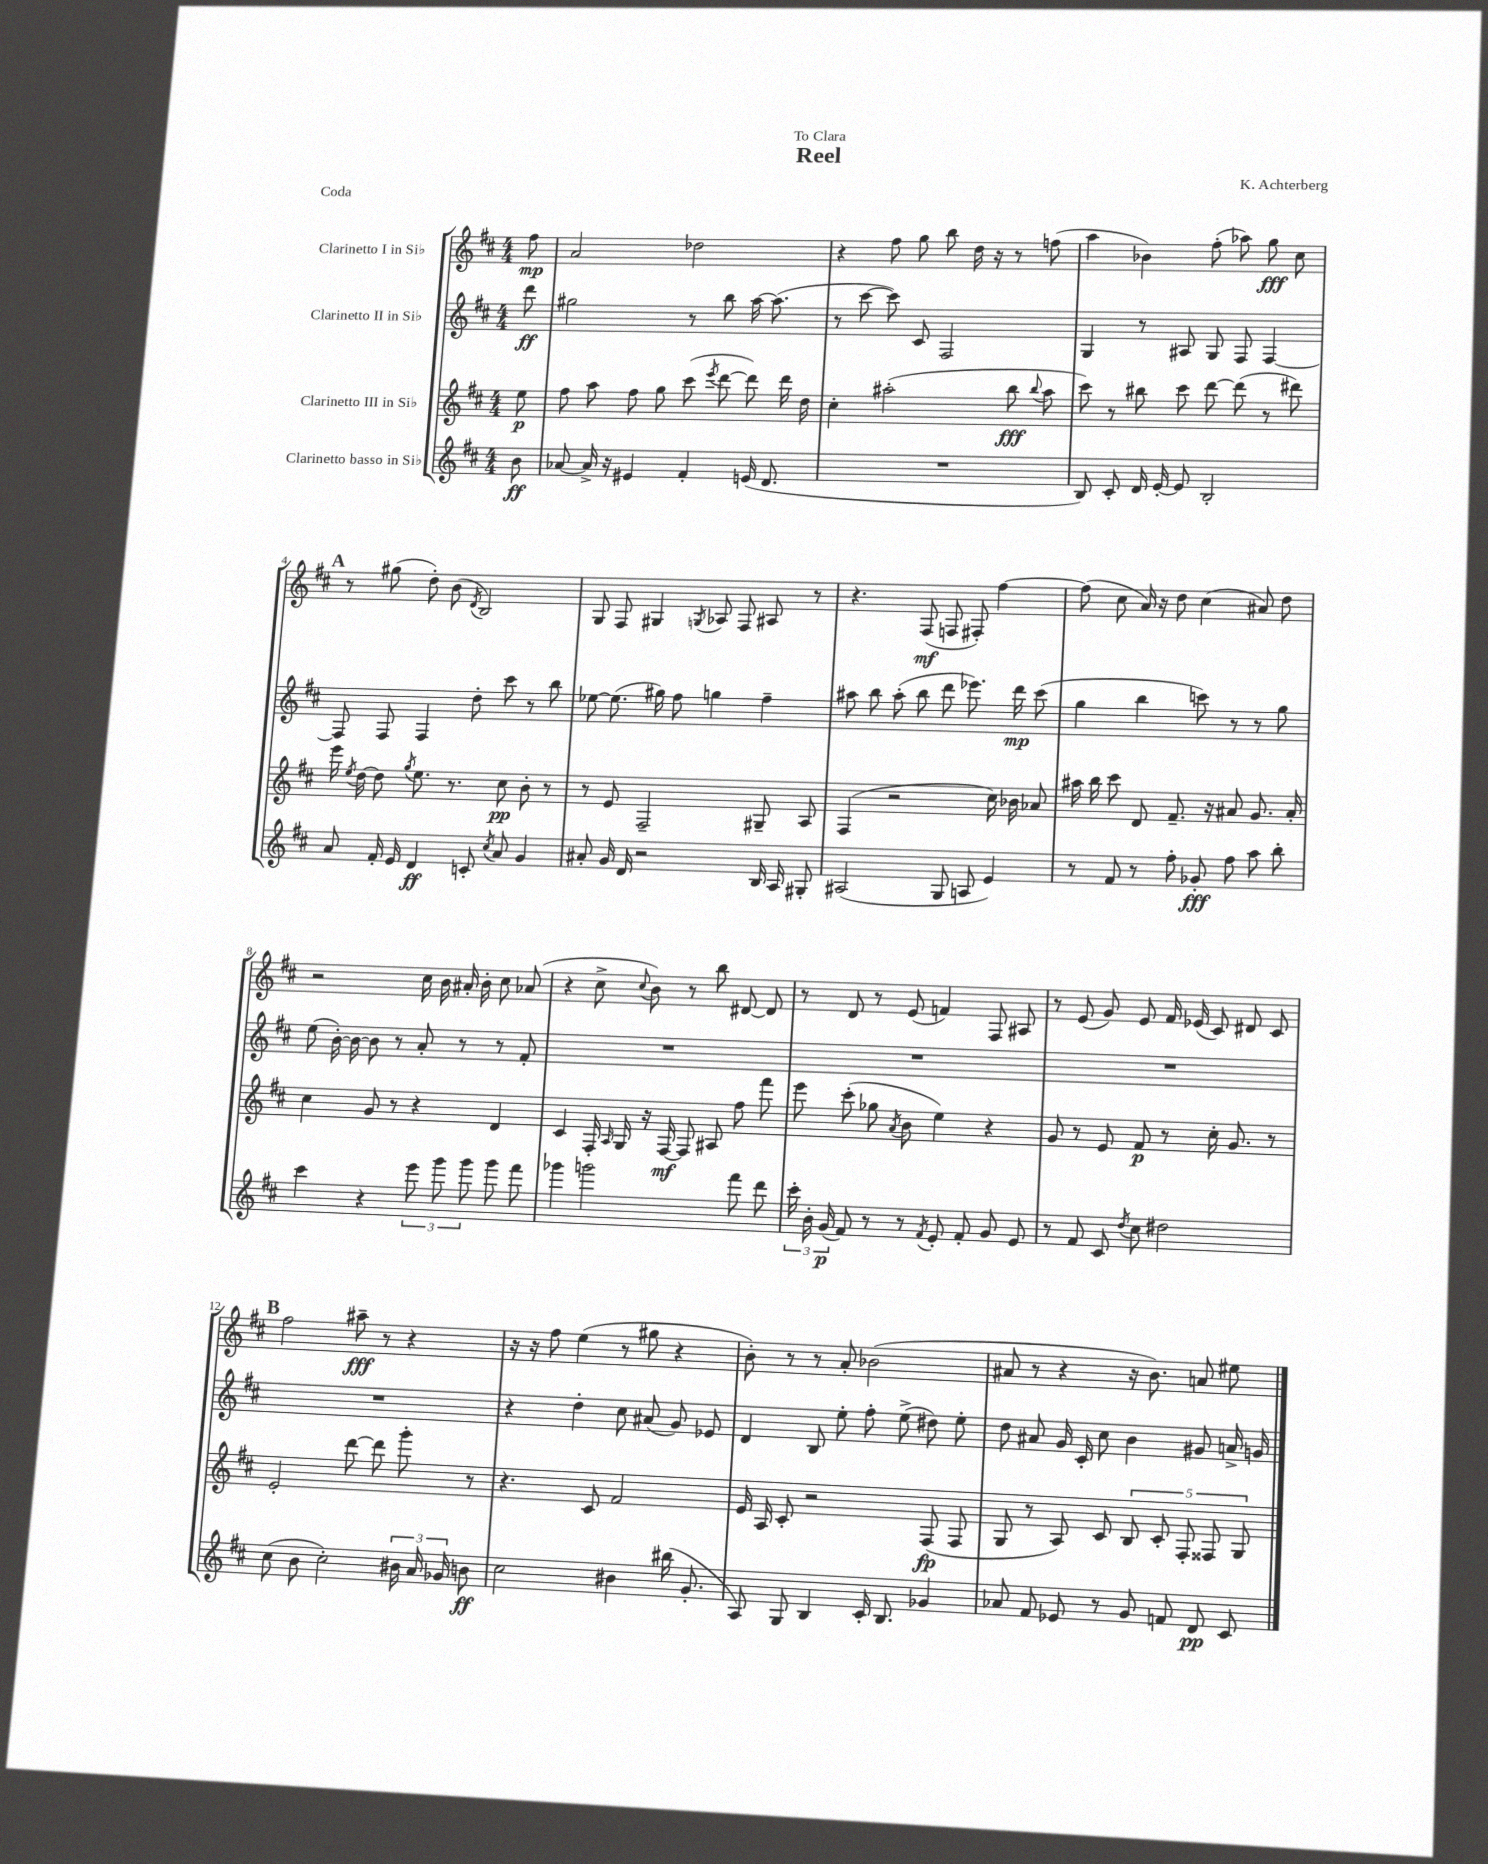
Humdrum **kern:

**kern	**kern	**kern	**kern
*staff4	*staff3	*staff2	*staff1
*clefG2	*clefG2	*clefG2	*clefG2
*k[f#c#]	*k[f#c#]	*k[f#c#]	*k[f#c#]
*M4/4	*M4/4	*M4/4	*M4/4
8b	8ee	8ddd	8ff#
=	=	=	=
[8a-	8ff#	2gg#	2a
16a-^]	8aa	.	.
16r	.	.	.
4e#	8ff#	.	.
.	8gg	.	.
4f#'	(8ccc#	8r	2dd-
.	8qeee	.	.
.	[8ddd	8bb	.
(16e	8ddd])	[16aa	.
8.d	.	(8.aa]	.
.	16ddd	.	.
.	16dd	.	.
=	=	=	=
1r	4cc#'	8r	4r
.	.	[8ccc#	.
.	(2aa#'	8ccc#])	8ff#
.	.	8c#	8gg
.	.	2F#	8bb
.	.	.	16dd
.	.	.	16r
.	8bb	.	8r
.	8qqbb	.	.
.	8aa#	.	(8ff
=	=	=	=
8B)	8ccc#)	4G	4aa
8c#'	8r	.	.
16d	8bb#	8r	4b-)
[16e'	.	.	.
8e]	8ccc#	8A#	.
2B'	[8ddd	8G	(8ff#'
.	(8ddd]	8F#	8aa-)
.	8r	[4F#	8gg
.	8ddd#)	.	8cc#
=	=	=	=
8a	16eee	8F#]	8r
.	8qee	.	.
.	[16dd	.	.
16f#'	8dd]	8F#	(8gg#
16e	.	.	.
.	8qgg	.	.
4d	8.ee	4F#	8dd')
.	.	.	(8b
.	8.r	.	.
.	.	.	8qd
8c'	.	8dd'	2B)
8qcc#	.	.	.
8a	8cc#	8ccc#	.
4g	8b'	8r	.
.	8r	8bb	.
=	=	=	=
8a#'	8r	[8ee-	8G
16g	8e	(8.ee-]	8F#
16d	.	.	.
2r	2F#~	.	4G#
.	.	16gg#)	.
.	.	8ff#	.
.	.	.	8qG
.	.	4gg	8A-
.	.	.	8F#
16B	8G#~	4ff#~	8A#
16A	.	.	.
8G#'	8A	.	8r
=	=	=	=
(2A#	(4F#	8aa#	4.r
.	.	8bb	.
.	2r	(8aa#'	.
.	.	8bb	(8F#
8G	.	8ddd	8F
8A	.	8.eee-)	8F#')
4e)	16cc#)	.	[4ff#
.	16b-	16ddd	.
.	8a-	(8ccc#	.
=	=	=	=
8r	16aa#	4gg	(8ff#]
.	16bb	.	.
8f#	8ccc#	.	8cc#
8r	8d	4bb	16a)
.	.	.	16r
8ff#'	8.f#~	.	8dd
8g-'	.	8ccc)	(4cc#
.	16r	.	.
8ff#	8a#	8r	.
8aa	8.g	8r	8a#)
8bb'	.	8gg	8dd
.	16a#'	.	.
=	=	=	=
4ccc#	4cc#	(8ee	2r
.	.	[16b')	.
.	.	16b_	.
4r	8g	8b]	.
.	8r	8r	.
12eee	4r	8a'	16cc#
.	.	.	16b
12ggg	.	.	.
.	.	8r	16a#'
12ggg	.	.	.
.	.	.	16b'
8ggg	4d	8r	8cc#
8fff#	.	8f#'	(8a-
=	=	=	=
4ggg-	4c#	1r	4r
2ggg	16F#'	.	8cc#^
.	16qqA	.	.
.	16G	.	.
.	.	.	8qqcc#
.	16r	.	8b)
.	[16F#	.	.
.	8F#]	.	8r
.	8A#	.	8bb
8fff#	8ff#	.	[8d#
8ddd	8fff#	.	8d#]
=	=	=	=
24ccc#'	8eee	1r	8r
24b'	.	.	.
(24g	.	.	.
8f#)	(8ccc#'	.	8d
8r	8gg-	.	8r
.	8qa	.	.
8r	8b	.	(8e
8qf#	.	.	.
8e'	4ee)	.	4f)
8f#'	.	.	.
8g	4r	.	8F#
8e	.	.	8A#
=	=	=	=
8r	8g	1r	8r
8f#	8r	.	(8e
8c#	8e	.	8g)
8qdd	.	.	.
8cc#	8f#	.	8e
2dd#	8r	.	16f#
.	.	.	(16e-
.	16cc#'	.	8c#)
.	8.g	.	.
.	.	.	8d#
.	8r	.	8c#
=	=	=	=
(8cc#	2e'	1r	2ff#
8b	.	.	.
2cc#')	.	.	.
.	[8ddd	.	8aa#~
.	8ddd]	.	8r
24b#	8ggg'	.	4r
24a	.	.	.
24g-	.	.	.
8b	8r	.	.
=	=	=	=
2cc#	4.r	4r	16r
.	.	.	16r
.	.	.	8ff#
.	.	4dd'	(4ee
.	8c#	.	.
4b#	2f#	8cc#	8r
.	.	(8a#	8gg#
(16bb#	.	8g)	4r
8.g'	.	.	.
.	.	8e-	.
=	=	=	=
8A)	16e	4d	8b')
.	16A	.	.
8G	8c#'	.	8r
4B	2r	8B	8r
.	.	8ee'	8a'
16c#'	.	8ff#'	(2b-
8.B	.	.	.
.	.	(8ee^	.
4g-	(8F#	8dd#)	.
.	8F#	8ee'	.
=	=	=	=
8a-	8G	8dd	8a#
8f#	8r	8a#	8r
8e-	8A)	16g	4r
.	.	16c#'	.
8r	8c#	8cc#	.
8g	10B	4b	16r
.	.	.	8.b)
.	10c#'	.	.
8f	.	.	.
.	10F#'	.	.
8d	.	8g#	8a
.	10F##	.	.
8c#	.	16a^	8ee#
.	10G	.	.
.	.	16g	.
==	==	==	==
*-	*-	*-	*-
